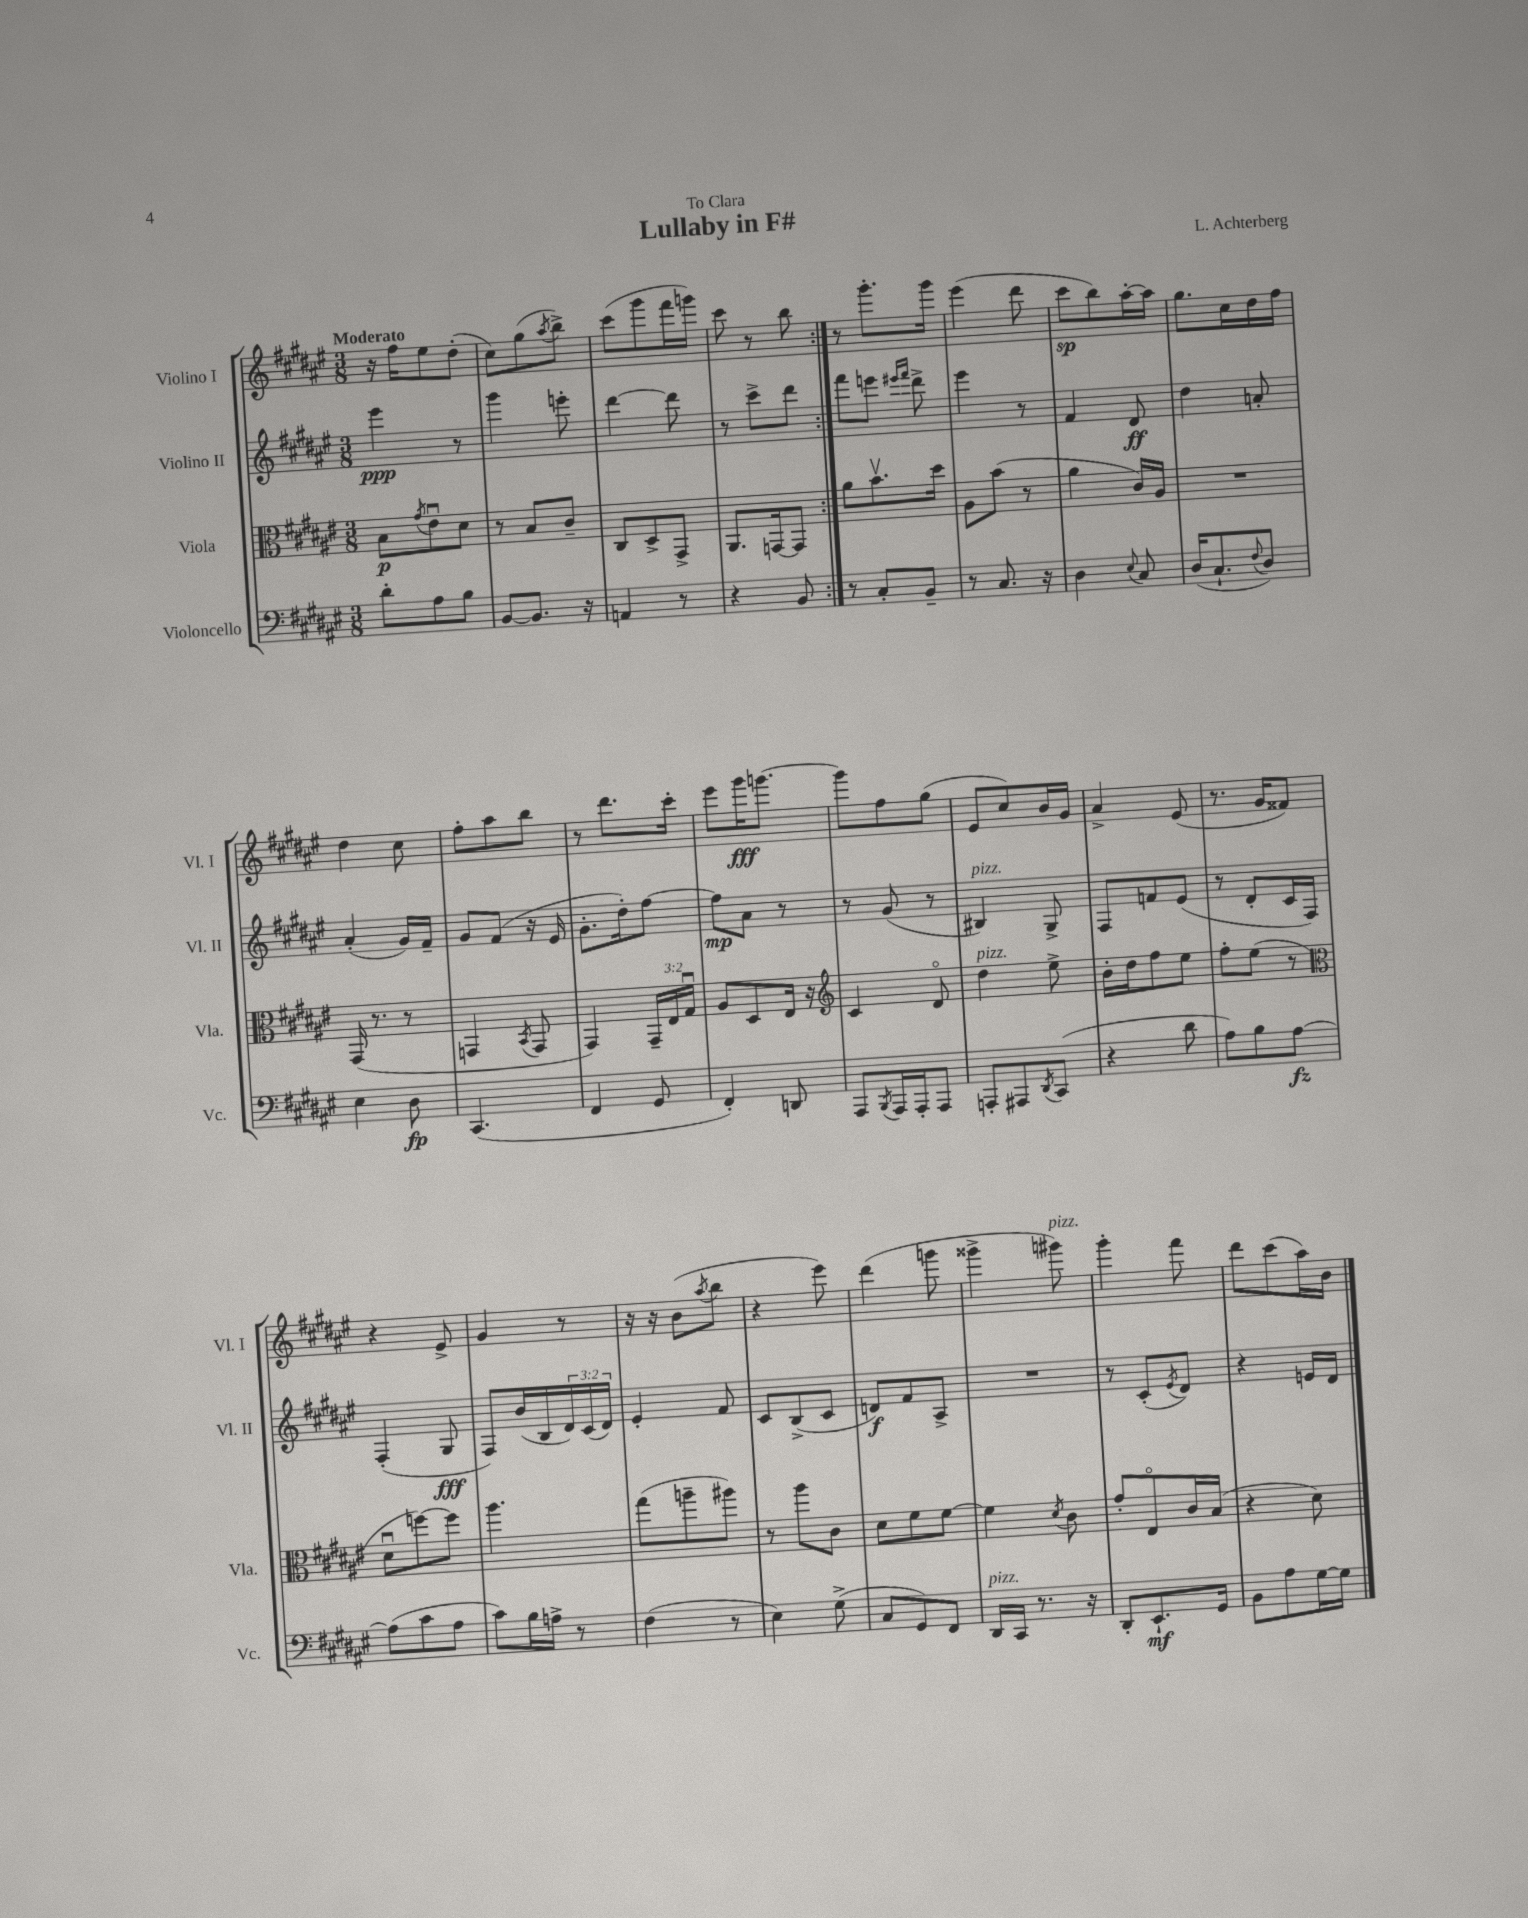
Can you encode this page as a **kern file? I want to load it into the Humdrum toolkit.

**kern	**dynam	**kern	**dynam	**kern	**dynam	**kern	**dynam
*part4	*part4	*part3	*part3	*part2	*part2	*part1	*part1
*staff4	*staff4	*staff3	*staff3	*staff2	*staff2	*staff1	*staff1
*I"Violoncello	*	*I"Viola	*	*I"Violino II	*	*I"Violino I	*
*I'Vc.	*	*I'Vla.	*	*I'Vl. II	*	*I'Vl. I	*
*clefF4	*	*clefC3	*	*clefG2	*	*clefG2	*
*k[f#c#g#d#a#e#]	*	*k[f#c#g#d#a#e#]	*	*k[f#c#g#d#a#e#]	*	*k[f#c#g#d#a#e#]	*
*M3/8	*	*M3/8	*	*M3/8	*	*M3/8	*
=1	=1	=1	=1	=1	=1	=1	=1
!	!	!	!	!	!	!LO:TX:a:B:t=Moderato	!
8d#'\L	.	8B\L	p	4eee#\	ppp	16r	.
.	.	.	.	.	.	16ff#\KL	.
.	.	8qg#/	.	.	.	.	.
8A#\	.	8e#u\	.	.	.	8ee#\	.
8B\J	.	8d#\J	.	8r	.	(8dd#'\J	.
=2	=2	=2	=2	=2	=2	=2	=2
[8BB/L	.	8r	.	4ggg#\	.	8cc#\L)	.
8.BB/J]	.	8B/L	.	.	.	(8gg#\	.
.	.	.	.	.	.	8qaa#/	.
.	.	8c#~/J	.	8eeen'\	.	8bb^\J)	.
16r	.	.	.	.	.	.	.
=3	=3	=3	=3	=3	=3	=3	=3
4AAn/	.	8C#/L	.	[4ddd#\	.	(8ccc#\L	.
.	.	8D#^/	.	.	.	8ggg#\	.
8r	.	8GG#^/J	.	8ddd#\]	.	16fff#\L	.
.	.	.	.	.	.	16gggn\JJ)	.
=4	=4	=4	=4	=4	=4	=4	=4
4r	.	8.AA#/L	.	8r	.	8ccc#\	.
.	.	.	.	8ccc#^\L	.	8r	.
.	.	[16GGn/k	.	.	.	.	.
8BB/	.	8GG/J]	.	8ddd#\J	.	8bb\	.
=5:|!	=5:|!	=5:|!	=5:|!	=5:|!	=5:|!	=5:|!	=5:|!
8r	.	8a#\L	.	8fff#\L	.	8r	.
8C#'/L	.	8.bv\	.	8eeen\J	.	8.ggg#'\L	.
.	.	.	.	16qqeee#X/LL	.	.	.
.	.	.	.	16qqfff#/JJ	.	.	.
8BB~/J	.	.	.	8ddd#^\	.	.	.
.	.	16dd#\Jk	.	.	.	16ggg#\Jk	.
=6	=6	=6	=6	=6	=6	=6	=6
8r	.	8A#\L	.	4eee#\	.	(4eee#\	.
8.C#/	.	(8b\J	.	.	.	.	.
.	.	8r	.	8r	.	8ddd#\	.
16r	.	.	.	.	.	.	.
=7	=7	=7	=7	=7	=7	=7	=7
4D#\	.	4a#\	.	4f#/	.	8ccc#\L	sp
.	.	.	.	.	.	8bb\)	.
8qqE#/	.	.	.	.	.	.	.
8C#/	.	16c#/LL)	.	8d#/	ff	[16aa#'\L	.
.	.	16A#/JJ	.	.	.	16aa#\JJ]	.
=8	=8	=8	=8	=8	=8	=8	=8
(16D#/KL	.	4.r	.	4dd#\	.	8.gg#\L	.
8.C#`/	.	.	.	.	.	.	.
.	.	.	.	.	.	16cc#\L	.
8qqF#/	.	.	.	.	.	.	.
8D#/J)	.	.	.	8an'/	.	16dd#\	.
.	.	.	.	.	.	16ff#\JJ	.
!!LO:LB:g=z
=9	=9	=9	=9	=9	=9	=9	=9
4E#\	.	(16GG#/	.	(4a#'/	.	4dd#\	.
.	.	8.r	.	.	.	.	.
8D#\	fp	8r	.	16g#/LL)	.	8cc#\	.
.	.	.	.	16f#~/JJ	.	.	.
=10	=10	=10	=10	=10	=10	=10	=10
(4.CC#/	.	4GGn/	.	8g#/L	.	8ff#'\L	.
.	.	.	.	(8f#/J	.	8aa#\	.
.	.	8qBB/	.	.	.	.	.
.	.	8GG/	.	16r	.	8bb\J	.
.	.	.	.	16e#/	.	.	.
=11	=11	=11	=11	=11	=11	=11	=11
4FF#/	.	4GG#/)	.	8.g#'\L	.	8r	.
.	.	.	.	.	.	8.ddd#\L	.
.	.	.	.	16dd#'\k)	.	.	.
8GG#/	.	24GG#~/LL	.	[8ff#\J	.	.	.
.	.	24E#/	.	.	.	.	.
.	.	.	.	.	.	16ccc#'\Jk	.
.	.	24G#u/JJ	.	.	.	.	.
=12	=12	=12	=12	=12	=12	=12	=12
4FF#'/)	.	8A#/L	.	8ff#\L]	mp	8eee#\L	.
.	.	8D#/	.	8a#\J	.	16ggg#\K	fff
.	.	.	.	.	.	[8.gggn\J	.
8DDn/	.	16E#/Jk	.	8r	.	.	.
.	.	16r	.	.	.	.	.
=13	=13	=13	=13	=13	=13	=13	=13
*	*	*clefG2	*	*	*	*	*
8AAA#/L	.	4c#/	.	8r	.	8ggg\L]	.
8qBBB/	.	.	.	.	.	.	.
16AAA#/L	.	.	.	(8g#/	.	8ff#\	.
16AAA#'/J	.	.	.	.	.	.	.
8AAA#/J	.	8d#/	.	8r	.	(8gg#\J	.
=14	=14	=14	=14	=14	=14	=14	=14
!	!	!	!	!LO:TX:a:i:t=pizz.	!	!	!
!	!	!LO:TX:a:i:t=pizz.	!	!	!	!	!
8AAAn'/L	.	4dd#\	.	4B#X/)	.	8e#/L	.
8AAA#X/	.	.	.	.	.	8cc#/)	.
8qDD#/	.	.	.	.	.	.	.
(8CC#/J	.	8ee#^\	.	8G#^/	.	16b/L	.
.	.	.	.	.	.	16g#/JJ	.
=15	=15	=15	=15	=15	=15	=15	=15
4r	.	16b'\LL	.	8F#/L	.	4a#^/	.
.	.	16dd#\J	.	.	.	.	.
.	.	8ff#\	.	8fn/	.	.	.
8d#\	.	8ee#\J	.	(8e#/J	.	(8e#/	.
=16	=16	=16	=16	=16	=16	=16	=16
8A#\L)	.	8ff#'\L	.	8r	.	8.r	.
8B\	.	(8ee#\J	.	8d#'/L	.	.	.
.	.	.	.	.	.	16g#/KL	.
[8A#\J	fz	8r	.	16c#/L	.	8f##X/J)	.
.	.	.	.	16F#/JJ)	.	.	.
!!LO:LB:g=z
=17	=17	=17	=17	=17	=17	=17	=17
*	*	*clefC3	*	*	*	*	*
(8A#\L]	.	8d#u\L	.	(4F#'/	.	4r	.
8c#\	.	[8ffn\)	.	.	.	.	.
8A#\J	.	8ff\J]	.	8G#/	fff	8e#^/	.
=18	=18	=18	=18	=18	=18	=18	=18
8c#\L)	.	4.aa#\	.	8F#/L)	.	4g#/	.
16B\L	.	.	.	(16b/L	.	.	.
16An^\JJ	.	.	.	16B/	.	.	.
8r	.	.	.	24d#/)	.	8r	.
.	.	.	.	(24c#/	.	.	.
.	.	.	.	24d#/JJ)	.	.	.
=19	=19	=19	=19	=19	=19	=19	=19
(4F#\	.	(8gg#\L	.	4e#'/	.	16r	.
.	.	.	.	.	.	16r	.
.	.	8aan~\	.	.	.	(8b\L	.
.	.	.	.	.	.	8qaa#/	.
8r	.	8aa#X\J)	.	8f#/	.	8bb\J	.
=20	=20	=20	=20	=20	=20	=20	=20
4E#\)	.	8r	.	8c#/L	.	4r	.
.	.	8aa#\L	.	(8B^/	.	.	.
(8G#^\	.	8c#\J	.	8c#/J	.	8eee#\)	.
=21	=21	=21	=21	=21	=21	=21	=21
8C#/L	.	8d#\L	.	8dn/L)	f	(4ddd#\	.
8GG#/)	.	8f#\	.	8f#/	.	.	.
8FF#/J	.	[8f#\J	.	8A#^/J	.	8gggn\	.
=22	=22	=22	=22	=22	=22	=22	=22
!LO:TX:a:i:t=pizz.	!	!	!	!	!	!	!
16DD#/LL	.	4f#\]	.	4.r	.	4ggg##X^\	.
16CC#/JJ	.	.	.	.	.	.	.
8.r	.	.	.	.	.	.	.
.	.	8qd#/	.	.	.	.	.
!	!	!	!	!	!	!LO:TX:a:i:t=pizz.	!
.	.	8c#\	.	.	.	8ggg#X\)	.
16r	.	.	.	.	.	.	.
=23	=23	=23	=23	=23	=23	=23	=23
8DD#'/L	.	8g#'/L	.	8r	.	4ggg#'\	.
8.EE#`/	mf	8E#/	.	(8c#'/L	.	.	.
.	.	.	.	8qe#/	.	.	.
.	.	16c#/L	.	8d#/J)	.	8fff#\	.
16GG#/Jk	.	(16B/JJ	.	.	.	.	.
=24	=24	=24	=24	=24	=24	=24	=24
8BB\L	.	4r	.	4r	.	8ddd#\L	.
8A#\	.	.	.	.	.	(8ccc#\	.
[16G#\L	.	8d#\)	.	16en/LL	.	16aa#\L)	.
16G#\JJ]	.	.	.	16d#/JJ	.	16b\JJ	.
==	==	==	==	==	==	==	==
*-	*-	*-	*-	*-	*-	*-	*-
